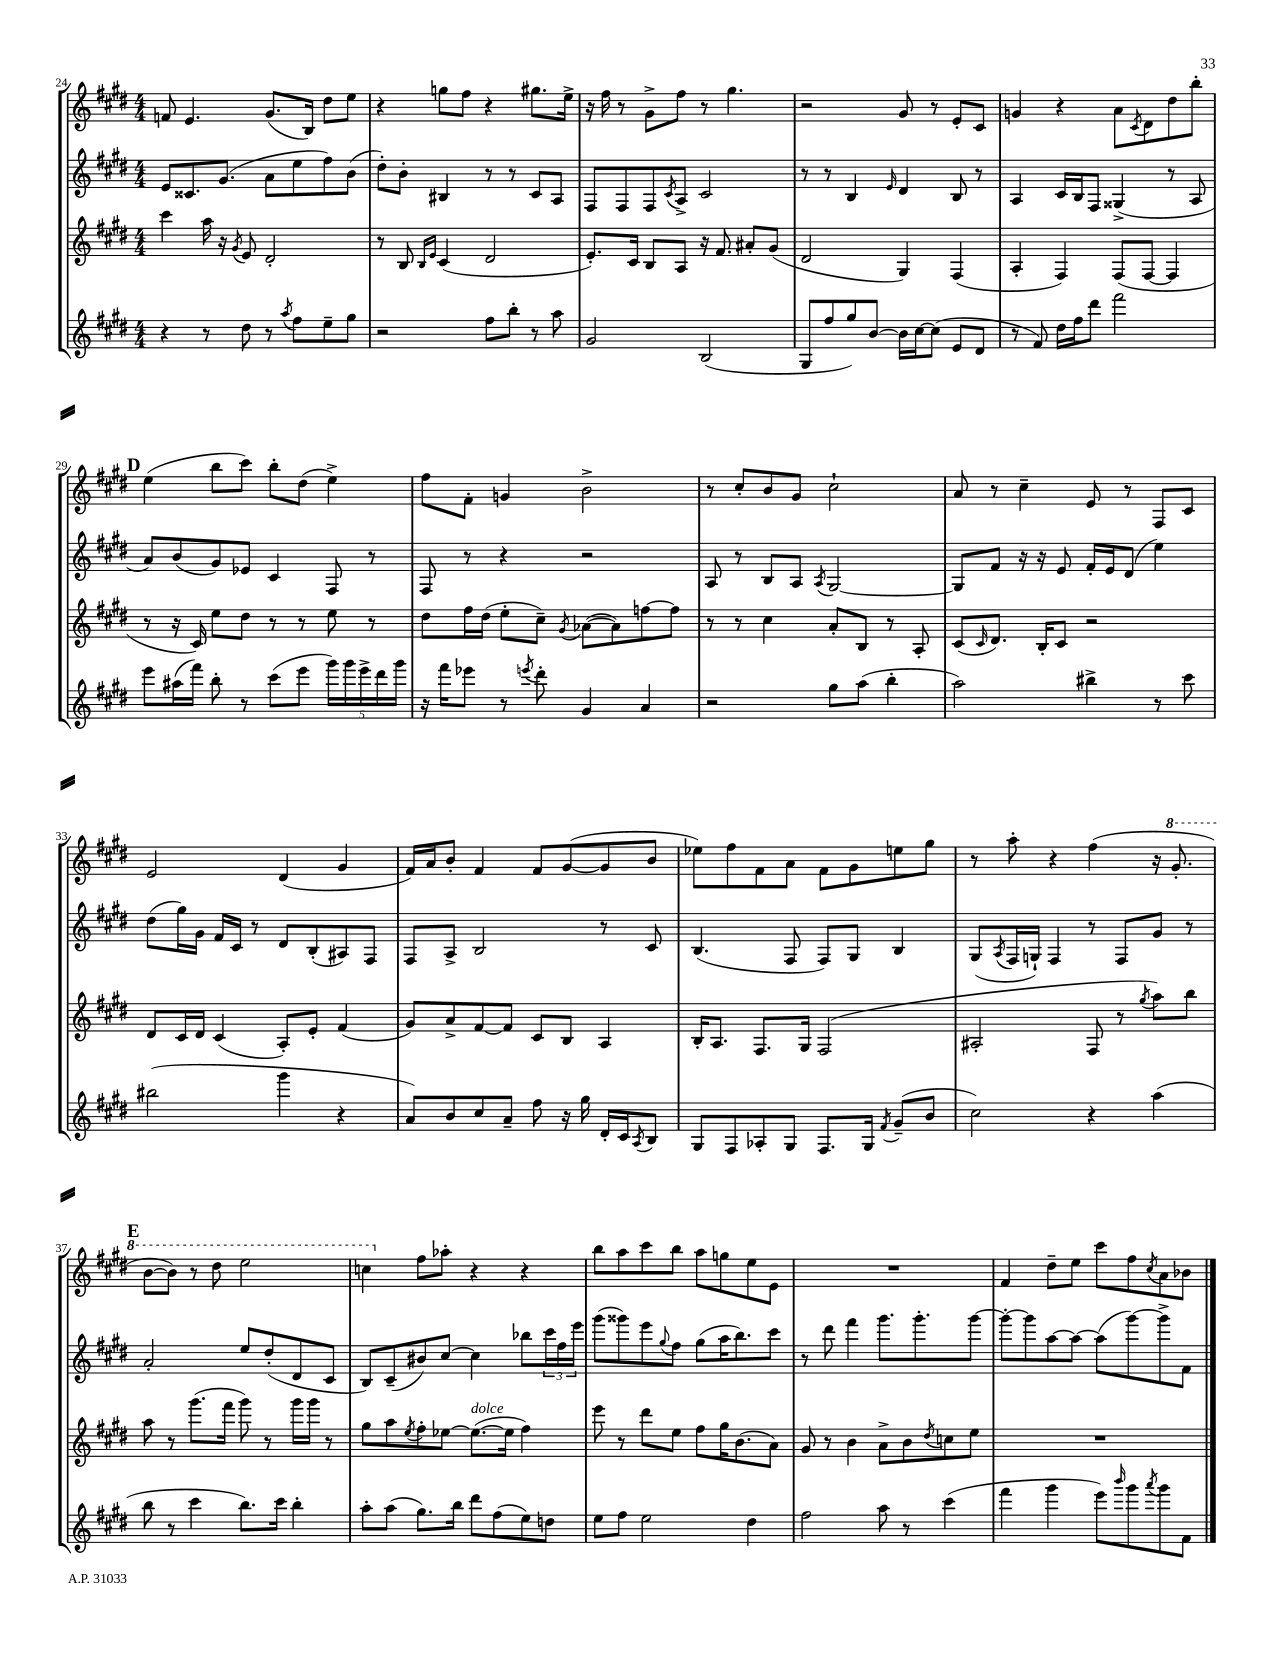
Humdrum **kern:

**kern	**kern	**kern	**kern
*staff4	*staff3	*staff2	*staff1
*clefG2	*clefG2	*clefG2	*clefG2
*k[f#c#g#d#]	*k[f#c#g#d#]	*k[f#c#g#d#]	*k[f#c#g#d#]
*M4/4	*M4/4	*M4/4	*M4/4
4r	4ccc#\	8e/L	8f/
.	.	8.c##/	4.e/
8r	16aa\	.	.
.	16r	(8.g#/J	.
.	8qg#/	.	.
8dd#\	8e/	.	.
8r	2d#'/	8a\L	(8.g#/L
8qaa/	.	.	.
8ff#\L	.	8ee\	.
.	.	.	16B/Jk)
8ee~\	.	8ff#\)	8dd#\L
8gg#\J	.	(8b\J	8ee\J
=	=	=	=
2r	8r	8dd#'\L)	4r
.	8B/	8b'\J	.
.	16qqB/LL	.	.
.	16qqe/JJ	.	.
.	(4c#/	4B#/	8gg\L
.	.	.	8ff#\J
8ff#\L	2d#/	8r	4r
8bb'\J	.	8r	.
8r	.	8c#/L	8.gg#\L
8aa\	.	8A/J	.
.	.	.	16ee^\Jk
=	=	=	=
2g#/	8.e'/L)	8F#/L	16r
.	.	.	16ff#\
.	.	8F#/	8r
.	16c#/Jk	.	.
.	8B/L	8F#/	8g#^\L
.	.	8qc#/	.
.	8A/J	8A^/J	8ff#\J
(2B/	16r	2c#/	8r
.	8.f#/	.	.
.	.	.	4.gg#\
.	8a#'/L	.	.
.	(8g#/J	.	.
=	=	=	=
8G#/L	2d#/	8r	2r
8ff#/	.	8r	.
8gg#/)	.	4B/	.
[8b/J	.	.	.
.	.	16qqe/	.
16b\]LL	4G#/)	4d#/	8g#/
[16cc#\J	.	.	.
(8cc#\]J	.	.	8r
8e/L	(4F#/	8B/	8e'/L
8d#/J	.	8r	8c#/J
=	=	=	=
8r	4A'/	4A/	4g/
8f#/)	.	.	.
16dd#\LL	4F#/)	16c#/LL	4r
16ff#\J	.	16B/J	.
8ddd#\J	.	8F#/J	.
2fff#\	(8F#/L	(4G##^/	8a\L
.	.	.	8qc#/
.	[8F#/J	.	8d#\
.	4F#/]	8r	8dd#\
.	.	8A/	8bb'\J
=	=	=	=
8eee\L	8r	8a/L)	(4ee\
(16aa#\L	16r	(8b/	.
16fff#\JJ)	16c#/)	.	.
8bb'\	8ee\L	8g#/)	8bb\L
8r	8dd#\J	8e-/J	8ccc#\J)
(8ccc#\L	8r	4c#/	8bb'\L
8eee\J	8r	.	(8dd#\J
20ggg#\LL)	8ee\	8F#/	4ee^\)
20ggg#\	.	.	.
20eee^\	.	.	.
.	8r	8r	.
20ddd#\	.	.	.
20ggg#\JJ	.	.	.
=	=	=	=
16r	8dd#\L	8F#/	8ff#\L
16fff#\LK	.	.	.
8eee-\J	16ff#\L	8r	8f#'\J
.	(16dd#\JJ	.	.
8r	8ee'\L	4r	4g/
8qeee/	.	.	.
8ddd#'\	8cc#~\J)	.	.
.	8qg#/	.	.
4g#/	([8a-\L	2r	2b^\
.	8a-\])	.	.
4a/	[8ff\	.	.
.	8ff\]J	.	.
=	=	=	=
2r	8r	8A/	8r
.	8r	8r	8cc#'/L
.	4cc#\	8B/L	8b/
.	.	8A/J	8g#/J
.	.	8qA/	.
8gg#\L	8a'/L	[2G#/	2cc#`\
(8aa\J	8B/J	.	.
4bb'\	8r	.	.
.	8A'/	.	.
=	=	=	=
2aa\)	(8c#/L	8G#/]L	8a/
.	16qqc#/	.	.
.	8.d#/J)	8f#/J	8r
.	.	16r	4cc#~\
.	16B'/LK	16r	.
.	8c#/J	8e/	.
4bb#^\	2r	16f#'/LL	8e/
.	.	16e/J	.
.	.	(8d#/J	8r
8r	.	4ee\)	8F#/L
8ccc#\	.	.	8c#/J
=	=	=	=
(2bb#\	8d#/L	(8dd#\L	2e/
.	16c#/L	16gg#\L)	.
.	16d#/JJ	16g#\JJ	.
.	(4c#/	16f#/LL	.
.	.	16c#/JJ	.
.	.	8r	.
4ggg#\	8A'/L)	8d#/L	(4d#/
.	8e'/J	(8B'/	.
4r	(4f#/	8A#/)	4g#/
.	.	8F#/J	.
=	=	=	=
8a/L)	8g#/L)	8F#/L	16f#/LL)
.	.	.	16a/J
8b/	8a^/	8A^/J	8b'/J
8cc#/	[8f#/	2B/	4f#/
8a~/J	8f#/]J	.	.
8ff#\	8c#/L	.	8f#/L
16r	8B/J	.	([8g#/
16gg#\	.	.	.
16d#'/LL	4A/	8r	8g#/]
16c#/J	.	.	.
8qA/	.	.	.
8B/J	.	8c#/	8b/J
=	=	=	=
8G#/L	16B'/LK	(4.B/	8ee-\L)
.	8.A/J	.	.
8F#/	.	.	8ff#\
8A-'/	8.F#/L	.	8f#\
8G#/J	.	8F#/	8a\J
.	16G#/Jk	.	.
8.F#/L	(2F#/	8F#/L)	8f#\L
.	.	8G#/J	8g#\
16G#/Jk	.	.	.
8qf#/	.	.	.
(8g#~/L	.	4B/	8ee\
8b/J	.	.	8gg#\J
=	=	=	=
2cc#\)	2A#'/	(8G#/L	8r
.	.	8qA/	.
.	.	16F#/L	8aa'\
.	.	16G`/JJ)	.
.	.	4F#/	4r
4r	8F#/	8r	(4ff#\
.	8r	8F#/L	.
.	8qgg#/	.	.
(4aa\	8aa\L)	8g#/J	16r
.	.	.	8.gg#'/
.	8bb\J	8r	.
=	=	=	=
8bb\	8aa\	2a'/	[8bb\L
8r	8r	.	8bb\]J)
4ccc#\	(8.ggg#\L	.	8r
.	.	.	8ddd#\
.	16fff#\Jk	.	.
8.bb\L)	8ggg#\)	8ee/L	2eee\
.	8r	(8dd#'/	.
16ccc#\Jk	.	.	.
4bb'\	16ggg#\LL	8d#/	.
.	16ggg#\JJ	.	.
.	8r	8c#/J	.
=	=	=	=
8aa'\L	8gg#\L	8B/L)	4ccc\
(8aa\J	8aa\	(8c#~/	.
.	8qee/	.	.
8.gg#\L)	8ff#'\	8b#/)	8ff#\L
.	[8ee-\J	[8cc#/J	8aa-'\J
16bb\Jk	.	.	.
8ddd#\L	(8.ee-\_L	4cc#\]	4r
(8ff#\	.	.	.
.	16ee-\]Jk	.	.
8ee\)	4ff#\)	8bb-\L	4r
8dd\J	.	24ccc#\L	.
.	.	24ff#\	.
.	.	24eee\JJ	.
=	=	=	=
8ee\L	8eee\	(8ggg#\L	8bb\L
8ff#\J	8r	8ggg##\)	8aa\
2ee\	8ddd#\L	8eee\	8ccc#\
.	.	8qqgg#/	.
.	8ee\J	8ff#\J	8bb\J
.	8ff#\L	(8gg#\L	8aa\L
.	16gg#\K	16aa\K	8gg\
.	(8.b\	8.bb\)	.
4dd#\	.	.	8ee\
.	8a\J)	8ccc#\J	8e\J
=	=	=	=
2ff#\	8g#/	8r	1r
.	8r	8ddd#\	.
.	4b\	4fff#\	.
8aa\	8a^\L	8.ggg#\L	.
8r	8b\	.	.
.	.	8.ggg#'\	.
.	8qdd#/	.	.
(4ccc#\	8cc\	.	.
.	8ee\J	[8ggg#\J	.
=	=	=	=
4fff#\	1r	8ggg#'\_L	4f#/
.	.	8ggg#\]	.
4ggg#\	.	[8aa\	8dd#~\L
.	.	8aa\_J	8ee\J
8eee\L)	.	(8aa\]L	8ccc#\L
16qqbbb/	.	.	.
8ggg#\	.	[8ggg#\)	8ff#\
8qaaa/	.	.	8qcc#/
8ggg#\	.	8ggg#^\]	8a\
8f#\J	.	8f#\J	8b-\J
==	==	==	==
*-	*-	*-	*-
